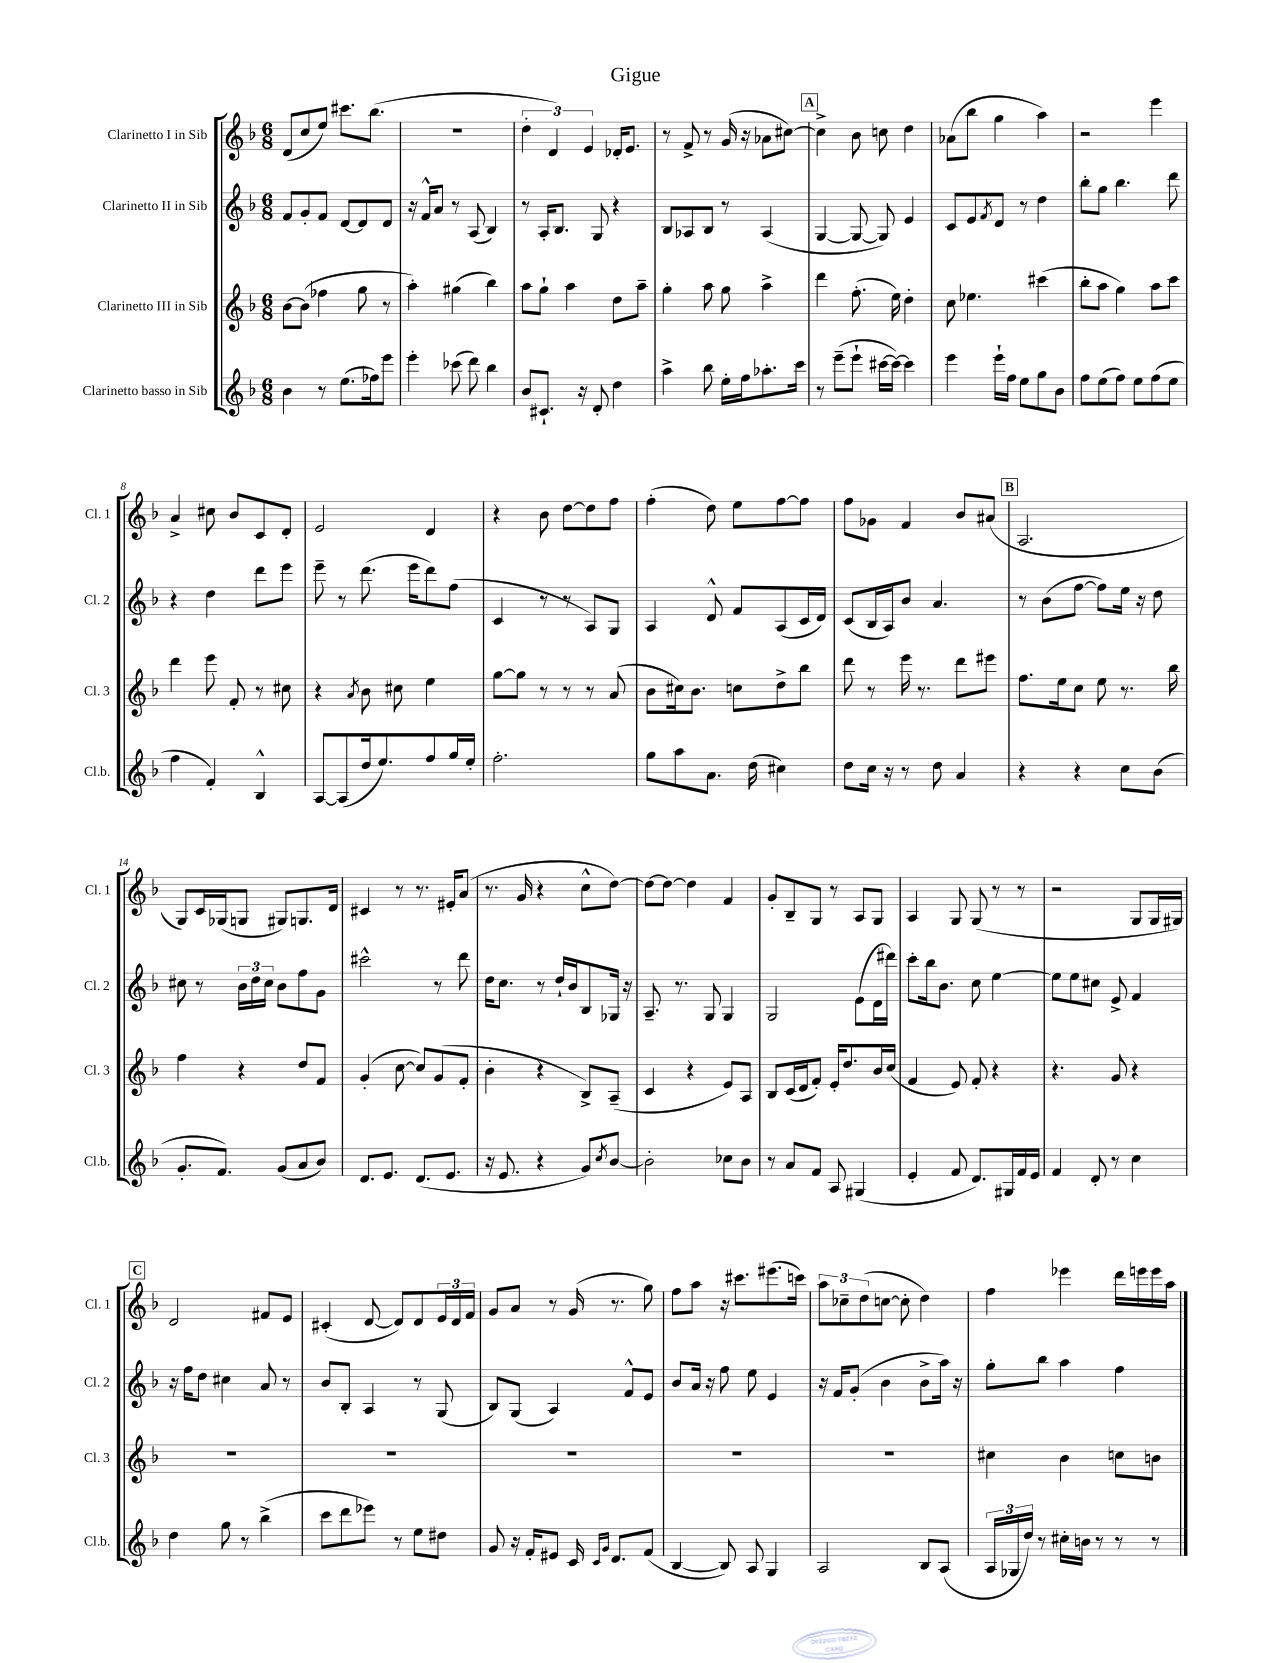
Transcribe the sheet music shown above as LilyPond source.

\header { title = "Gigue" }
<<
\new StaffGroup <<
\new Staff = "s0" \with { instrumentName = "Clarinetto I in Sib" shortInstrumentName = "Cl. 1" } {
    \clef treble \key f \major \numericTimeSignature \time 6/8
    d'8( c''8 e''8) cis'''8. bes''8.( |
    R2. |
    \tuplet 3/2 { d''4-. d'4) e'4 } des'16-. e'8. |
    r8 f'8-> r8 g'16( r16 aes'8 cis''8~) |
    \mark \markup { \box "A" } cis''4-> bes'8 c''8 d''4 |
    aes'8( bes''8 g''4 a''4) |
    r2 e'''4 |
    a'4-> cis''8 bes'8 c'8 d'8-. |
    e'2 d'4 |
    r4 bes'8 d''8~ d''8 f''8 |
    f''4-.( d''8) e''8 f''8~ f''8 |
    f''8 ges'8 f'4 bes'8 ais'8( |
    \mark \markup { \box "B" } a2. |
    g8) c'16 ges16( g8 gis8) g8. d'16 |
    cis'4 r8 r8. eis'16-. a'8( |
    r8. g'16 r4 c''8-^ d''8~) |
    d''8~ d''8~ d''4 f'4 |
    g'8-. bes8-- g8 r8 a8 g8 |
    a4 g8 g8( r8 r8 |
    r2 g8 g16 gis16) |
    \mark \markup { \box "C" } d'2 fis'8 e'8 |
    cis'4-.( d'8~ d'8) d'8 \tuplet 3/2 { e'16 d'16 f'16 } |
    g'8 a'8 r8 g'16( r8. g''8) |
    f''8 a''8 r16 cis'''8. eis'''8.( c'''16) |
    \tuplet 3/2 { a''8 ces''8-- d''8( } c''8~ c''8-. d''4) |
    f''4 ees'''4 d'''16 e'''16 e'''16 a''16 \bar "|." |
}
\new Staff = "s1" \with { instrumentName = "Clarinetto II in Sib" shortInstrumentName = "Cl. 2" } {
    \clef treble \key f \major \numericTimeSignature \time 6/8
    f'8 g'8-. f'8 d'8~ d'8 d'8 |
    r16 f'16-^ a'8 r8 a8( bes4) |
    r8 a16-. bes8. g8 r4 |
    bes8 aes8 bes8 r8 aes4( |
    \mark \markup { \box "A" } g4~ g8~ g8) e'4 |
    c'8 e'8 \acciaccatura { f'8 } d'8 r8 d''4 |
    bes''8-. g''8 bes''4. d'''8 |
    r4 d''4 d'''8 e'''8 |
    e'''8-- r8 d'''8.( e'''16 d'''8) f''8( |
    c'4 r8 r8 a8) g8 |
    a4 d'8-^ f'8 a8( c'16 d'16) |
    c'8( bes16 a16) bes'8 a'4. |
    \mark \markup { \box "B" } r8 bes'8( f''8~ f''8) e''16 r16 d''8 |
    cis''8 r8 \tuplet 3/2 { bes'16 d''16 cis''16 } bes'8 f''8 g'8 |
    cis'''2-^ r8 d'''8 |
    d''16 c''8. r8 d''16-! bes'16 bes8 ges16 r16 |
    a8.-- r8. g8 g4 |
    g2 e'8( d'16 dis'''16) |
    c'''8-. bes''16 bes'8. c''8 e''4~ |
    e''8 e''8 cis''8 e'8-> f'4 |
    \mark \markup { \box "C" } r16 f''16 d''8 cis''4 a'8 r8 |
    bes'8 bes8-. a4 r8 g8( |
    bes8) g8( a4) f'8-^ e'8 |
    bes'8 a'16 r16 f''8 e''8 e'4 |
    r16 f'16 g'8-.( bes'4 bes'8-> a''16) r16 |
    g''8-. bes''8 a''4 f''4 \bar "|." |
}
\new Staff = "s2" \with { instrumentName = "Clarinetto III in Sib" shortInstrumentName = "Cl. 3" } {
    \clef treble \key f \major \numericTimeSignature \time 6/8
    bes'8~ bes'8( fes''4 g''8 r8 |
    a''4-.) gis''4( bes''4) |
    a''8 g''8-! a''4 d''8 a''8-- |
    g''4-. a''8 g''8 a''4-> |
    \mark \markup { \box "A" } d'''4 f''8.-.( e''16) d''4-. |
    c''8 ees''4. cis'''4( |
    bes''8-. a''8 g''4) a''8 c'''8 |
    d'''4 e'''8 f'8-. r8 cis''8 |
    r4 \acciaccatura { a'8 } bes'8 cis''8 e''4 |
    g''8~ g''8 r8 r8 r8 a'8( |
    bes'8 cis''16) bes'8. c''8 d''8-> bes''8 |
    d'''8 r8 e'''16 r8. d'''8 eis'''8 |
    \mark \markup { \box "B" } f''8. e''16 c''8 e''8 r8. bes''16 |
    f''4 r4 d''8 f'8 |
    g'4-.( c''8~ c''8) g'8( f'8-. |
    bes'4-. r4 bes8->) a8--( |
    c'4 r4 e'8) a8 |
    bes8 c'16( d'16 f'8-.) e'16-. d''8. bes'16 c''16( |
    f'4 e'8) f'8-. r4 |
    r4. g'8 r4 |
    \mark \markup { \box "C" } R2. |
    R2. |
    R2. |
    R2. |
    R2. |
    cis''4 bes'4 c''8 b'8 \bar "|." |
}
\new Staff = "s3" \with { instrumentName = "Clarinetto basso in Sib" shortInstrumentName = "Cl.b." } {
    \clef treble \key f \major \numericTimeSignature \time 6/8
    bes'4 r8 e''8.( fes''16) e'''8 |
    e'''4-. ces'''8( d'''8) bes''4 |
    bes'8 cis'8.-! r16 d'8-. d''4 |
    a''4-> bes''8 e''16-. f''16 aes''8.-. c'''16 |
    \mark \markup { \box "A" } r8 e'''8--( e'''8-! cis'''16~ cis'''16~) cis'''4 |
    e'''4 e'''16-! f''16 e''8 g''8 bes'8 |
    f''8 e''8( f''8) e''8 f''8( e''8 |
    f''4 f'4-.) bes4-^ |
    a8~ a8( d''16 e''8.) f''8 g''16 e''16-. |
    f''2.-. |
    g''8 a''8 a'8. d''16( cis''4) |
    d''8 c''16 r16 r8 d''8 a'4 |
    \mark \markup { \box "B" } r4 r4 c''8 bes'8( |
    g'8.-. f'8.) g'8( a'8 bes'8) |
    d'8. e'8. d'8.( e'8. |
    r16 e'8. r4 g'8) \acciaccatura { c''8 } bes'8~ |
    bes'2-. ces''8 bes'8 |
    r8 a'8 f'8 a8 gis4( |
    e'4-. f'8 d'8.) gis16 f'16 e'16 |
    f'4 d'8-. r8 c''4 |
    \mark \markup { \box "C" } d''4 g''8 r8 bes''4->( |
    c'''8 d'''8 ees'''8) r8 e''8 dis''8 |
    g'8 r16 f'16-. eis'8 c'16 \grace { c'16 g'16 } d'8. f'8( |
    bes4~ bes8) a8 g4 |
    a2 bes8 a8( |
    \tuplet 3/2 { a16 ges16 d''16) } r8 cis''16-. b'16 r8 r8 r8 \bar "|." |
}
>>
>>
